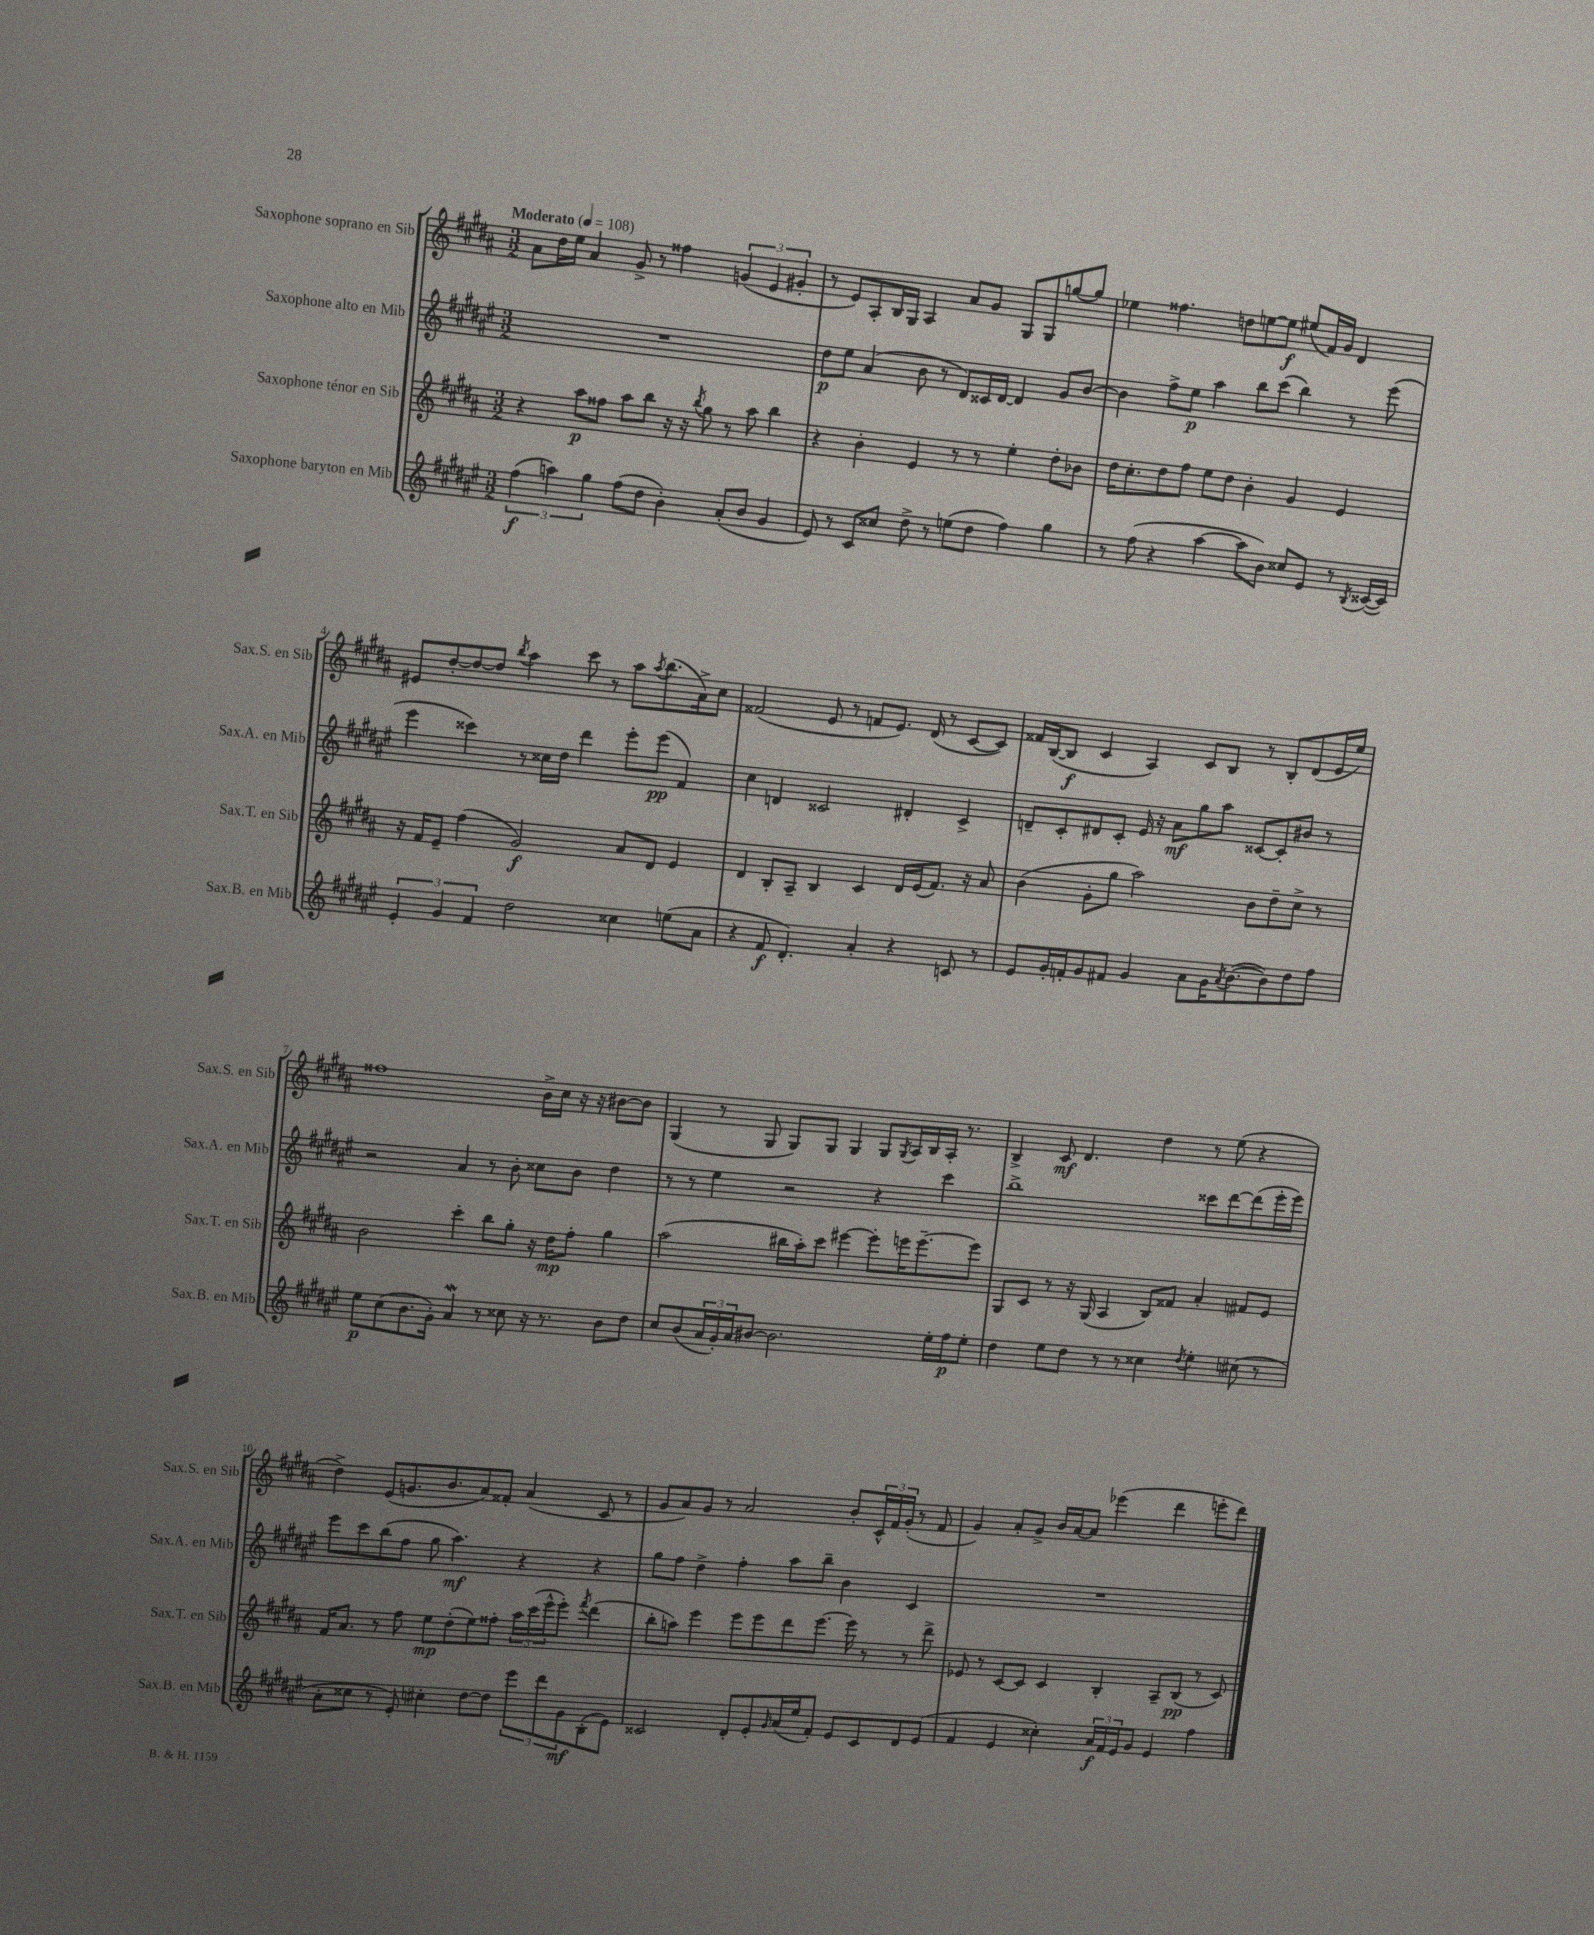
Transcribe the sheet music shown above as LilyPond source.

<<
\new StaffGroup <<
\new Staff = "s0" \with { instrumentName = "Saxophone soprano en Sib" shortInstrumentName = "Sax.S. en Sib" } {
    \clef treble \key b \major \numericTimeSignature \time 3/2 \tempo "Moderato" 4 = 108
    ais'8 dis''16 e''16 ais'4 gis'8-> r8 fisis''4 \tuplet 3/2 { g'4( e'4 gis'4-. } |
    r8 e'8) ais8-. b16 gis16 ais4 ais'8 gis'8 gis8 gis8 g''8~ g''8 |
    ees''4 fisis''4. d''8 e''8~ e''8\f eis''8( fis'16) gis'16 dis'4 |
    eis'8 dis''8~-. dis''8~ dis''8 \acciaccatura { b''8 } ais''4 cis'''8 r8 ais''8 \acciaccatura { ais''8 } b''8.( ais'16->) cis''8 |
    fisis'2( e'8 r8 f'8 e'8.) dis'16( r8 cis'8~ cis'8) |
    fisis'16 b16~( b8\f cis'4 ais4) cis'8 b8 r8 b8-. dis'8( e'16 e''16) |
    fisis''1 b'16-> cis''16 r16 r16 bis'8~ bis'8 |
    gis4( r8 gis8 gis8) gis8 gis4 gis8 \acciaccatura { gis8 } ais16 b16 ais16-. r8. |
    b4-> cis'8\mf dis'4. dis''4 r8 e''8( r4 |
    dis''4->) e'8( g'8. b'8. ais'8) fisis'8-. ais'4( cis'8 r8 |
    gis'8 ais'8) gis'8 r8 ais'2 b'8-. \tuplet 3/2 { cis'16-^ fis'16 gis'16-.( } r8 fis'8 |
    gis'4) ais'8-. gis'8-> b'16 ais'16~ ais'8 ees'''4( dis'''4 e'''8-. dis'''8) \bar "|." |
}
\new Staff = "s1" \with { instrumentName = "Saxophone alto en Mib" shortInstrumentName = "Sax.A. en Mib" } {
    \clef treble \key fis \major \numericTimeSignature \time 3/2
    R1. |
    dis''8\p eis''8 ais'4( b'8 r8 dis'8) cisis'16 dis'16~ dis'4 gis'8 b'8~ |
    b'4 fis''8-> eis''8\p ais''4 b''8 cis'''8( b''4) r8 eis'''8( |
    eis'''4 cisis'''4) r8 cisis''16 dis''16 dis'''4 eis'''8-. eis'''8\pp( fis'4) |
    cis''4 d'4 cisis'2 dis'4-. cisis'4-> |
    d'8-- cis'8-. dis'8 cis'8-. eis'16 r16 ais'8\mf gis''8 ais''8 cisis'8~ cisis'8-. bis'8 r8 |
    r2 ais'4 r8 b'8-. cisis''8 b'8 dis''4 |
    r8 r8 eis''4 r2 r4 cis'''4 |
    b''1-> cisis'''8 dis'''8~ dis'''8( eis'''16-. eis'''16) |
    eis'''8 cis'''8 b''8( fis''8 gis''8 ais''4.\mf) r4 r4 |
    gis''8 fis''8 dis''4-> fis''4-. ais''8 b''8-- b'4 cis'4 |
    R1. \bar "|." |
}
\new Staff = "s2" \with { instrumentName = "Saxophone ténor en Sib" shortInstrumentName = "Sax.T. en Sib" } {
    \clef treble \key b \major \numericTimeSignature \time 3/2
    r4 ais''8\p fisis''8 ais''8 b''8 r16 r16 \acciaccatura { b''8 } gis''8 r8 ais''8 b''4 |
    r4 b'4-. e'4 r8 r8 e''4-. dis''8-. bes'8 |
    dis''16 cis''8.-. dis''8 fis''8 e''8 dis''8 b'4-. gis'4 e'4 |
    r16 fis'16 e'8-- fis''4( gis'2\f) ais'8 dis'8 e'4 |
    dis'4 b8-. ais8-- b4 cis'4 dis'16 e'16( fis'8.) r16 ais'8 |
    b'4( gis'8-. gis''8 ais''2) b'8 dis''8-- cis''8-> r8 |
    b'2 cis'''4-. b''8 gis''8-. r16 dis''16\mp fis''8-. gis''4 |
    ais''2( bis''16 ais''16-.) cis'''8 eis'''4~ eis'''8-. e'''16 e'''8.~-- e'''8 |
    gis8 cis'8 r8 r16 gis16( ais4 b8) fisis'8 ais'4-. fis'8 e'8 |
    fis'16 ais'8. r8 fis''8 e''8\mp dis''8-.( e''8) fisis''8-. \tuplet 3/2 { ais''16 cis'''16( e'''16-^ } e'''8-.) \acciaccatura { fis'''8 } dis'''4( |
    b''8-. a''8) e'''4 e'''8 e'''8 dis'''8 e'''8.~ e'''16 r8 r8 dis'''8-> |
    ees'8 r8 cis'8~ cis'8 cis'4 b4-. ais8-- b8\pp( r8 cis'8) \bar "|." |
}
\new Staff = "s3" \with { instrumentName = "Saxophone baryton en Mib" shortInstrumentName = "Sax.B. en Mib" } {
    \clef treble \key fis \major \numericTimeSignature \time 3/2
    \tuplet 3/2 { fis''4\f( a''4) gis''4 } fis''8( dis''8 b'4-.) ais'8-.( b'8 gis'4 |
    eis'8) r8 cis'8 cisis''8 dis''8-> r8 e''8( dis''8 fis''4) gis''4 |
    r8 fis''8( r4 ais''4~ ais''8 b'8) cisis''8 eis'8 r8 \acciaccatura { b8 } cisis'16~( cisis'16) |
    \tuplet 3/2 { eis'4-. gis'4 fis'4 } dis''2 cisis''4 e''8( ais'8 |
    r4 fis'8\f dis'4.-.) ais'4-. r4 c'8 r8 |
    eis'8 gis'16-. f'16-. gis'8 fis'8 gis'4 ais'8 gis'16 \acciaccatura { ais'8 } b'8.~( b'8) dis''8 fis''8 |
    eis''8\p cis''8( b'8. gis'16-.) ais'4\mordent r8 cisis''8 r16 r8. b'8 dis''8 |
    cis''8 b'8( \tuplet 3/2 { ais'16 gis'16-.) ais'16 } bis'8~ bis'2. eis''16-. fis''16\p eis''8-. |
    dis''4 eis''8 dis''8 r8 r8 cisis''4 \acciaccatura { dis''8 } eis''4-. cis''8( r8 |
    ais'8-. cisis''8 r8 eis'8-.) cis''4-. dis''8~ dis''8 \tuplet 3/2 { eis'''8 dis'''8 gis'8\mf } b8-.( eis'8) |
    cisis'2 dis'8-. eis'8-. \grace { gis'16 } ais'16( eis''16 fis'8-.) eis'8 cisis'8 dis'8 eis'8( |
    fis'4 eis'4 cisis''4-.) \tuplet 3/2 { ais'16\f fis'16 eis'16 } gis'8 eis'4 fis''4 \bar "|." |
}
>>
>>
